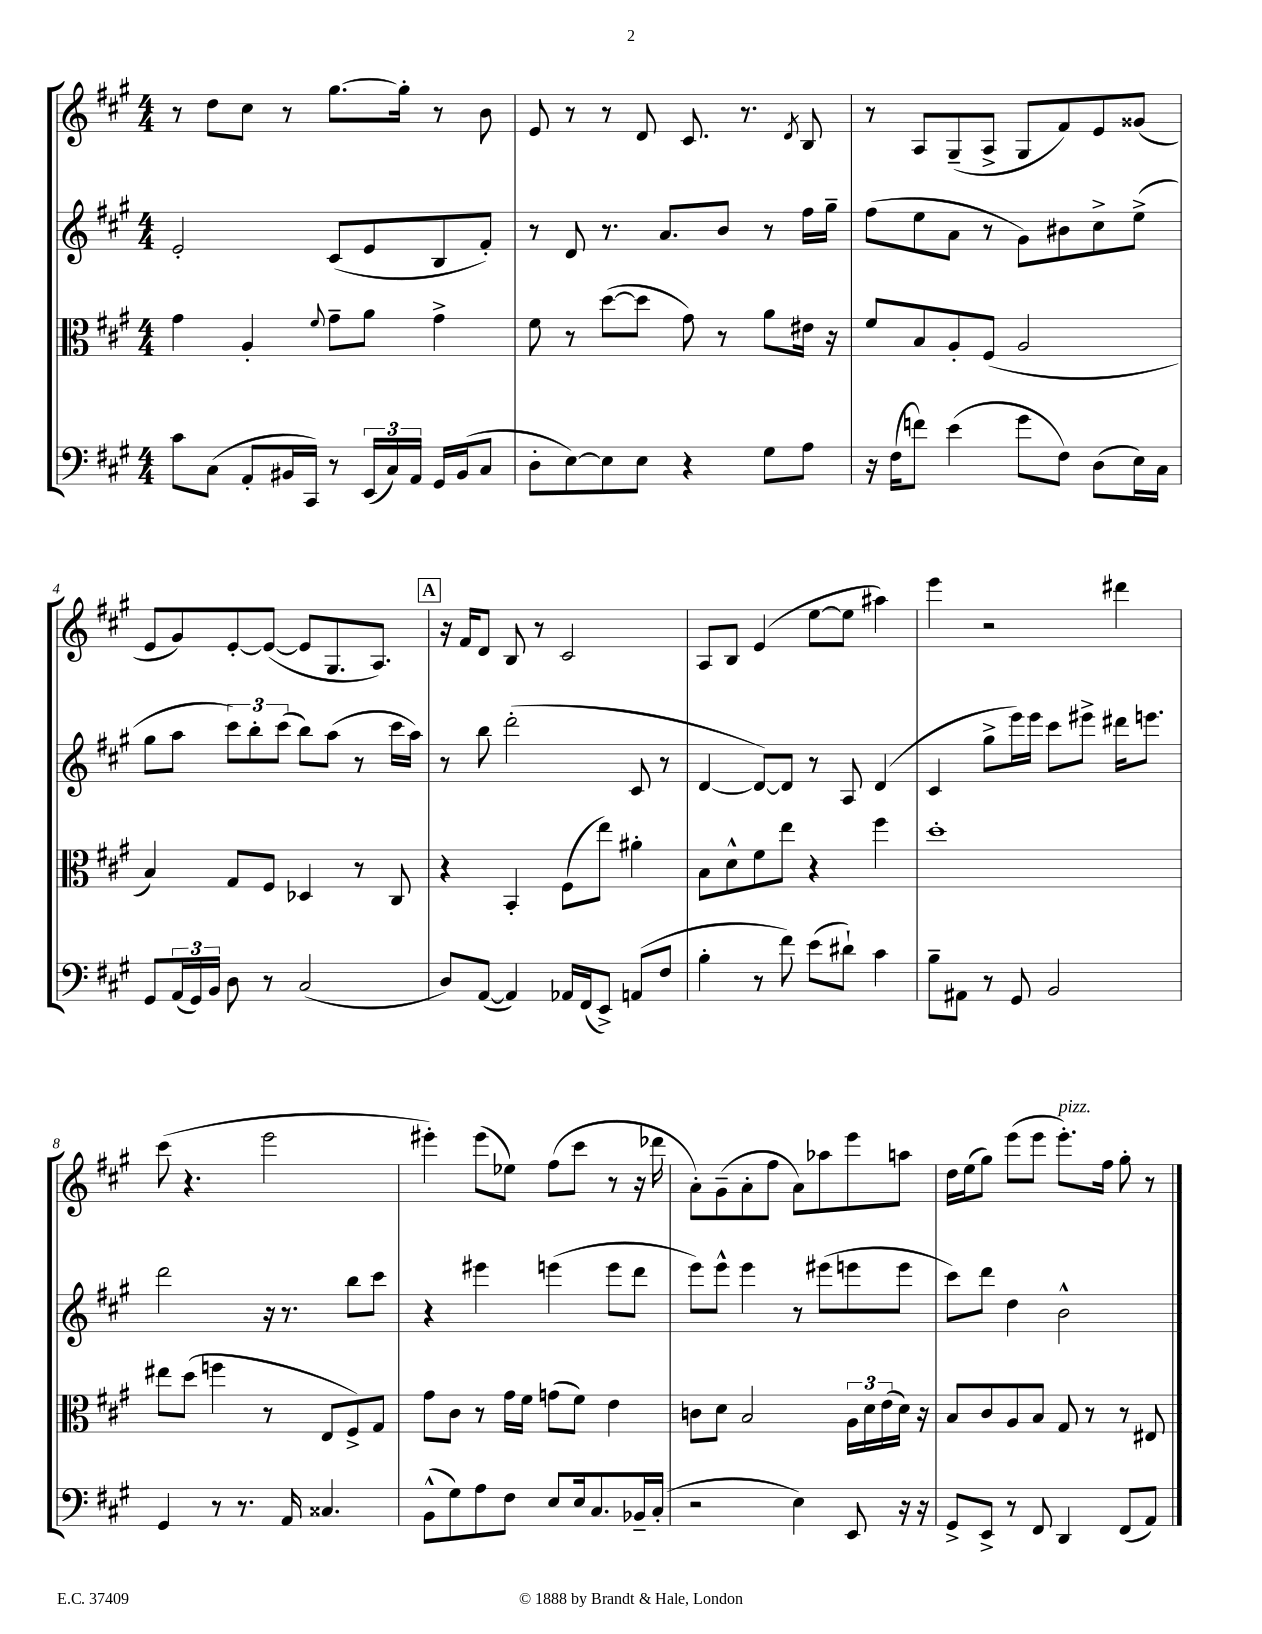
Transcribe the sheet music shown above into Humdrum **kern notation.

**kern	**kern	**kern	**kern
*part4	*part3	*part2	*part1
*staff4	*staff3	*staff2	*staff1
*clefF4	*clefC3	*clefG2	*clefG2
*k[f#c#g#]	*k[f#c#g#]	*k[f#c#g#]	*k[f#c#g#]
*M4/4	*M4/4	*M4/4	*M4/4
=1	=1	=1	=1
8c#\L	4g#\	2e'/	8r
(8C#\J	.	.	8dd\L
8AA'/L	4A'/	.	8cc#\J
16BB#X/L	.	.	8r
16CC#/JJ)	.	.	.
.	8qqf#/	.	.
8r	8g#~\L	(8c#/L	[8.gg#\L
(24EE/LL	8a\J	8e/	.
24C#/)	.	.	.
.	.	.	16gg#'\Jk]
24AA/JJ	.	.	.
16GG#/LL	4g#^\	8B/	8r
(16BB#/J	.	.	.
8C#/J	.	8f#'/J)	8b\
=2	=2	=2	=2
8D'\L	8f#\	8r	8e/
[8E\)	8r	8d/	8r
8E\]	([8dd\L	8.r	8r
8E\J	8dd\J]	.	8d/
.	.	8.a/L	.
4r	8g#\)	.	8.c#/
.	8r	8b/J	.
.	.	.	8.r
8G#\L	8a\L	8r	.
.	.	.	8qd/
8A\J	16e#X\Jk	16ff#\LL	8B/
.	16r	16gg#~\JJ	.
=3	=3	=3	=3
16r	8f#/L	(8ff#\L	8r
(16F#\KL	.	.	.
8fn\J)	8B/	8ee\	8A/L
(4e\	8A'/	8a\J	(8G#~/
.	(8F#/J	8r	8A^/J
8g#\L	2A/	8g#\L)	8G#/L
8F#\J)	.	8b#X\	8f#/)
(8D\L	.	8cc#^\	8e/
16E\L)	.	(8ee^\J	(8g##X/J
16C#\JJ	.	.	.
!!LO:LB:g=z
=4	=4	=4	=4
8GG#/L	4B/)	8gg#\L	8e/L
(24AA/L	.	8aa\J	8g#/)
24GG#/)	.	.	.
24BB/JJ	.	.	.
8D\	8G#/L	12ccc#\L)	[8e'/
.	.	12bb'\	.
8r	8F#/J	.	(8e/J_
.	.	(12ccc#\J	.
(2C#/	4D-X/	8bb\L)	8e/L]
.	.	(8aa\J	8.G#/
.	8r	8r	.
.	.	.	8.A/J)
.	8C#/	16ccc#\LL	.
.	.	16aa\JJ)	.
!!LO:REH:place=s1:t=A
=5	=5	=5	=5
8D/L)	4r	8r	16r
.	.	.	16f#/KL
([8AA/J	.	8bb\	8d/J
4AA/])	4BB'/	(2ddd'\	8B/
.	.	.	8r
16AA-X/LL	(8F#\L	.	2c#/
(16FF#/J	.	.	.
8EE^/J)	8ee\J)	.	.
(8AAn/L	4a#X'\	8c#/	.
8F#/J	.	8r	.
=6	=6	=6	=6
4B'\	8B\L	[4d/	8A/L
.	8d^^\	.	8B/J
8r	8f#\	8d/L_)	(4e/
8f#\)	8ee\J	8d/J]	.
(8e\L	4r	8r	[8ee\L
8d#X`\J)	.	8A/	8ee\J]
4c#\	4ff#\	(4d/	4aa#X\)
=7	=7	=7	=7
8B~\L	1dd'	4c#/	4eee\
8AA#X\J	.	.	.
8r	.	8gg#^\L	2r
8GG#/	.	16eee\L)	.
.	.	16eee\JJ	.
2BB/	.	8ccc#\L	.
.	.	8eee#X^\J	.
.	.	16ddd#X\KL	4ddd#X\
.	.	8.eeen\J	.
!!LO:LB:g=z
=8	=8	=8	=8
4GG#/	8ee#X\L	2ddd\	(8ccc#\
.	(8dd\J	.	4.r
8r	4ffn\	.	.
8.r	.	.	.
.	8r	16r	2eee\
16AA/	.	8.r	.
4.C##X/	8E/L	.	.
.	8F#^/)	8bb\L	.
.	8G#/J	8ccc#\J	.
=9	=9	=9	=9
(8BB^^\L	8g#\L	4r	4eee#X'\)
8G#\)	8c#\J	.	.
8A\	8r	4eee#X\	(8eee#\L
8F#\J	16g#\LL	.	8ee-X\J)
.	16f#\JJ	.	.
8E/L	(8gn\L	(4eeen\	(8ff#\L
16E/k	8f#\J)	.	8ccc#\J
8.C#/	.	.	.
.	4e\	8eee\L	8r
16BB-X~/L	.	8ddd\J	16r
(16C#'/JJ	.	.	16ddd-X\
=10	=10	=10	=10
2r	8cn\L	8eee\L)	8a'\L)
.	8d\J	8eee^^\J	(8g#~\
.	2B/	4eee\	8a'\
.	.	.	8ff#\J
4E\)	.	8r	8a\L)
.	.	(8eee#X\L	8aa-X\
8EE/	24A\LL	8eeen\	8eee\
.	24d\	.	.
.	(24e\	.	.
16r	16d\JJ)	8eee\J	8aan\J
16r	16r	.	.
=11	=11	=11	=11
8GG#^/L	8B/L	8ccc#\L)	16dd\LL
.	.	.	(16ee\J
8EE^/J	8c#/	8ddd\J	8gg#\J)
8r	8A/	4dd\	(8eee\L
8FF#/	8B/J	.	8eee\J
!	!	!	!LO:TX:a:i:t=pizz.
4DD/	8G#/	2b^^\	8.eee'\L)
.	8r	.	.
.	.	.	16ff#\Jk
(8FF#/L	8r	.	8gg#'\
8AA/J)	8E#X/	.	8r
==	==	==	==
*-	*-	*-	*-
